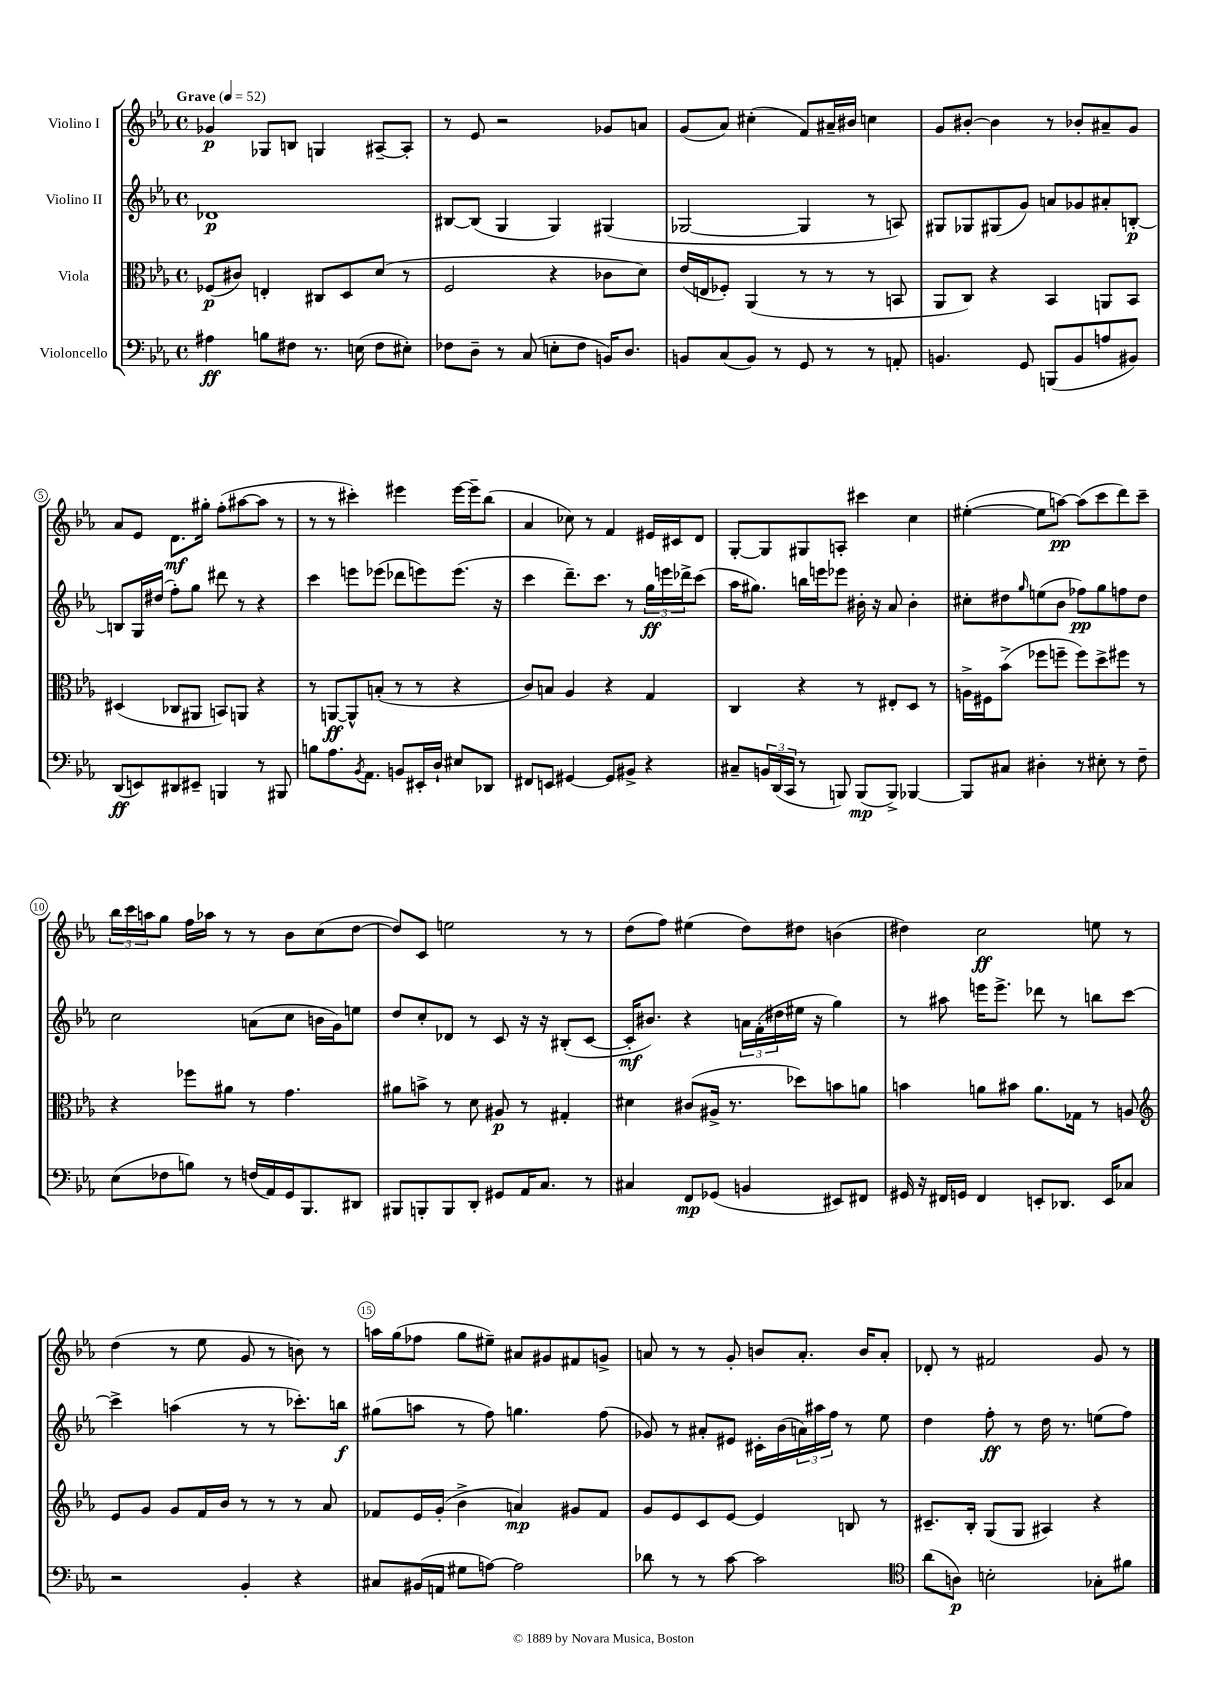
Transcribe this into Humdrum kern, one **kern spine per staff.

**kern	**dynam	**kern	**dynam	**kern	**dynam	**kern	**dynam
*part4	*part4	*part3	*part3	*part2	*part2	*part1	*part1
*staff4	*staff4	*staff3	*staff3	*staff2	*staff2	*staff1	*staff1
*I"Violoncello	*	*I"Viola	*	*I"Violino II	*	*I"Violino I	*
*clefF4	*	*clefC3	*	*clefG2	*	*clefG2	*
*k[b-e-a-]	*	*k[b-e-a-]	*	*k[b-e-a-]	*	*k[b-e-a-]	*
*M4/4	*	*M4/4	*	*M4/4	*	*M4/4	*
*met(c)	*	*met(c)	*	*met(c)	*	*met(c)	*
*MM52	*	*MM52	*	*MM52	*	*MM52	*
=1	=1	=1	=1	=1	=1	=1	=1
!	!	!	!	!	!	!LO:TX:a:B:t=Grave	!
4A#X\	ff	(8F-X/L	p	1d-X	p	4g-X/	p
.	.	8c#X/J)	.	.	.	.	.
8Bn\L	.	4En'/	.	.	.	8G-X/L	.
8F#X\J	.	.	.	.	.	8Bn/J	.
8.r	.	8C#X/L	.	.	.	4Gn/	.
.	.	8D/	.	.	.	.	.
(16En\	.	.	.	.	.	.	.
8F#\L	.	(8d/J	.	.	.	[8A#X~/L	.
8E#X'\J)	.	8r	.	.	.	8A#'/J]	.
=2	=2	=2	=2	=2	=2	=2	=2
8F-X\L	.	2F/	.	[8B#X/L	.	8r	.
8D~\J	.	.	.	(8B#/J]	.	8e-/	.
8r	.	.	.	4G/	.	2r	.
(8C/	.	.	.	.	.	.	.
8En'\L	.	4r	.	4G/)	.	.	.
8F-\J	.	.	.	.	.	.	.
16BBn/KL)	.	8c-X\L	.	(4G#X/	.	8g-X/L	.
8.D/J	.	.	.	.	.	.	.
.	.	8d\J)	.	.	.	8an/J	.
=3	=3	=3	=3	=3	=3	=3	=3
8BBn/L	.	(16e-/LL	.	[2G-X/	.	(8g/L	.
.	.	16En/J	.	.	.	.	.
(8C/	.	8F-X'/J)	.	.	.	8a-/J)	.
8BB/J)	.	(4AA-/	.	.	.	(4cc#X'\	.
8r	.	.	.	.	.	.	.
8GG/	.	8r	.	4G-/]	.	8f/L)	.
8r	.	8r	.	.	.	16a#X~/L	.
.	.	.	.	.	.	16b#X/JJ	.
8r	.	8r	.	8r	.	4ccn\	.
8AAn'/	.	8BBn/	.	8An/)	.	.	.
=4	=4	=4	=4	=4	=4	=4	=4
4.BBn/	.	8AA-/L	.	8G#X/L	.	8g/L	.
.	.	8C/J)	.	8G-X/	.	[8b#X'/J	.
.	.	4r	.	(8G#X/	.	4b#\]	.
8GG/	.	.	.	8g/J)	.	.	.
(8BBBn/L	.	4BB-/	.	8an/L	.	8r	.
8BB/	.	.	.	8g-X/	.	8b-X'/L	.
8An/	.	8AAn/L	.	8a#X'/	.	8a#X~/	.
8BB#X/J)	.	8BB-/J	.	[8Bn'/J	p	8g/J	.
!!LO:LB:g=z
=5	=5	=5	=5	=5	=5	=5	=5
(8DD/L	ff	(4D#X/	.	8Bn/L]	.	8a-/L	.
8EEn/)	.	.	.	16G/L	.	8e-/J	.
.	.	.	.	(16dd#X/JJ	.	.	.
8DD#X/	.	8C-X/L	.	8ff'\L)	.	8.d\L	mf
8EE#X~/J	.	8AA#X/J	.	8gg\J	.	.	.
.	.	.	.	.	.	16gg#X'\Jk	.
4BBBn/	.	8BBn/L)	.	8ddd#X\	.	(8ff'\L	.
.	.	8AAn/J	.	8r	.	[8aa#X\	.
8r	.	4r	.	4r	.	8aa#\J]	.
8BBB#X/	.	.	.	.	.	8r	.
=6	=6	=6	=6	=6	=6	=6	=6
8Bn\L	.	8r	.	4ccc\	.	8r	.
8.A-\	.	[8AAn/L	ff	.	.	8r	.
.	.	8AA^^/]	.	8eeen\L	.	4ccc#X'\)	.
8qBB-/	.	.	.	.	.	.	.
8.AA-\J	.	.	.	.	.	.	.
.	.	(8Bn'/J	.	(8eee-X\J	.	.	.
8BBn/L	.	8r	.	8ddd-X\L	.	4eee#X\	.
16EE#X'/L	.	8r	.	8eeen\)	.	.	.
16D`/JJ	.	.	.	.	.	.	.
8E#X/L	.	4r	.	(8.eee\J	.	[16eee#\LL	.
.	.	.	.	.	.	16eee#~\J]	.
8DD-X/J	.	.	.	.	.	(8bb-\J	.
.	.	.	.	16r	.	.	.
=7	=7	=7	=7	=7	=7	=7	=7
8FF#X/L	.	8c/L)	.	4ccc\	.	4a-/	.
8EEn/J	.	8Bn/J	.	.	.	.	.
[4GG#X/	.	4A-/	.	8.ddd~\L)	.	8cc-X\)	.
.	.	.	.	.	.	8r	.
.	.	.	.	8.ccc\J	.	.	.
8GG#/L]	.	4r	.	.	.	4f/	.
8BB#X^/J	.	.	.	8r	.	.	.
4r	.	4G/	.	24gg\LL	ff	16e#X/LL	.
.	.	.	.	24eeen\	.	.	.
.	.	.	.	.	.	16c#X/J	.
.	.	.	.	24ddd-X^\J	.	.	.
.	.	.	.	(8ccc\J	.	8d/J	.
=8	=8	=8	=8	=8	=8	=8	=8
8C#X~/L	.	4C/	.	16aa-\KL	.	[8G'/L	.
.	.	.	.	8.gg#X\J)	.	.	.
24BBn/L	.	.	.	.	.	8G/]	.
(24DD/	.	.	.	.	.	.	.
24CC/JJ	.	.	.	.	.	.	.
8r	.	4r	.	16bbn\LL	.	8G#X/	.
.	.	.	.	16eeen\J	.	.	.
8BBBn/)	.	.	.	8eee-X\J	.	8An'/J	.
(8BBB/L	mp	8r	.	16b#X'\	.	4ccc#X\	.
.	.	.	.	16r	.	.	.
8BBB^/J)	.	8E#X'/L	.	8a-/	.	.	.
[4BBB-X/	.	8D/J	.	4b#'\	.	4cc\	.
.	.	8r	.	.	.	.	.
=9	=9	=9	=9	=9	=9	=9	=9
8BBB-/L]	.	16An^\LL	.	8cc#X'\L	.	([4ee#X'\	.
.	.	16F#X\J	.	.	.	.	.
8C#X/J	.	(8b-^\J	.	8dd#X\	.	.	.
.	.	.	.	16qqgg/	.	.	.
4D#X'\	.	8ff-X\L	.	(8een\	.	8ee#\L]	.
.	.	8ffn~\J	.	8b-\J	.	[8aan\J)	pp
8r	.	8ff\L)	.	8ff-X\L)	pp	(8aa\L]	.
8E#X'\	.	8dd^\	.	8gg\	.	8ccc\	.
8r	.	8ff#X\J	.	8ffn\	.	8ddd\)	.
8F~\	.	8r	.	8dd#\J	.	8ccc~\J	.
!!LO:LB:g=z
=10	=10	=10	=10	=10	=10	=10	=10
(8E-\L	.	4r	.	2cc\	.	24bb-\LL	.
.	.	.	.	.	.	24ccc\	.
.	.	.	.	.	.	24aan\J	.
8F-X\	.	.	.	.	.	8gg\J	.
8Bn\J)	.	8ff-X\L	.	.	.	16ff\LL	.
.	.	.	.	.	.	16aa-X\JJ	.
8r	.	8a#X\J	.	.	.	8r	.
(16Fn/LL	.	8r	.	(8an\L	.	8r	.
16AA-/)	.	.	.	.	.	.	.
16GG/J	.	4.g\	.	8cc\J	.	8b-\L	.
8.BBB-/	.	.	.	.	.	.	.
.	.	.	.	16bn\LL	.	(8cc\	.
.	.	.	.	16g\J)	.	.	.
8DD#X/J	.	.	.	8een\J	.	[8dd\J	.
=11	=11	=11	=11	=11	=11	=11	=11
8BBB#X/L	.	8a#X\L	.	8dd/L	.	8dd/L])	.
8BBBn'/	.	8bn^\J	.	8cc'/	.	8c/J	.
8BBB/	.	8r	.	8d-X/J	.	2een\	.
8DD'/J	.	8d\	.	8r	.	.	.
8GG#X/L	.	8A#X/	p	8c/	.	.	.
16AA-/K	.	8r	.	16r	.	.	.
8.C/J	.	.	.	16r	.	.	.
.	.	4G#X'/	.	(8B#X'/L	.	8r	.
8r	.	.	.	[8c/J	.	8r	.
=12	=12	=12	=12	=12	=12	=12	=12
4C#X/	.	4d#X\	.	16c'/KL]	mf	(8dd\L	.
.	.	.	.	8.b#X/J)	.	.	.
.	.	.	.	.	.	8ff\J)	.
8FF/L	mp	(8c#X/L	.	4r	.	(4ee#X\	.
(8GG-X/J	.	16A#X^/Jk	.	.	.	.	.
.	.	8.r	.	.	.	.	.
4BBn/	.	.	.	24an\LL	.	8dd\L)	.
.	.	.	.	(24f'\	.	.	.
.	.	.	.	24dd#X\	.	.	.
.	.	8dd-X\L)	.	16ee#X\JJ	.	8dd#X\J	.
.	.	.	.	16r	.	.	.
8EE#X/L)	.	8bn\	.	4gg\)	.	(4bn\	.
8FF#X/J	.	8an\J	.	.	.	.	.
=13	=13	=13	=13	=13	=13	=13	=13
16GG#X/	.	4bn\	.	8r	.	4dd#X\)	.
16r	.	.	.	.	.	.	.
16FF#X/LL	.	.	.	8aa#X\	.	.	.
16GGn/JJ	.	.	.	.	.	.	.
4FF#/	.	8an\L	.	16eeen\KL	.	2cc\	ff
.	.	.	.	8.eee^\J	.	.	.
.	.	8b#X\J	.	.	.	.	.
8EEn'/L	.	8.a\L	.	8ddd-X\	.	.	.
8.DD-X/J	.	.	.	8r	.	.	.
.	.	16G-X\Jk	.	.	.	.	.
.	.	8r	.	8bbn\L	.	8een\	.
16EE/KL	.	.	.	.	.	.	.
8C-X/J	.	8An/	.	[8ccc\J	.	8r	.
!!LO:LB:g=z
=14	=14	=14	=14	=14	=14	=14	=14
*	*	*clefG2	*	*	*	*	*
2r	.	8e-/L	.	4ccc^\]	.	(4dd\	.
.	.	8g/J	.	.	.	.	.
.	.	8g/L	.	(4aan\	.	8r	.
.	.	16f/L	.	.	.	8ee-\	.
.	.	16b-/JJ	.	.	.	.	.
4BB-'/	.	8r	.	8r	.	8g/	.
.	.	8r	.	8r	.	8r	.
4r	.	8r	.	8.ccc-X'\L)	.	8bn\)	.
.	.	8a-/	.	.	.	8r	.
.	.	.	.	16bbn\Jk	f	.	.
=15	=15	=15	=15	=15	=15	=15	=15
8C#X/L	.	8f-X/L	.	(8gg#X\L	.	16aan\LL	.
.	.	.	.	.	.	(16gg\J	.
(16BB#X/L	.	16e-/L	.	8aan\J	.	8ff-X\J	.
16AAn/JJ	.	(16g'/JJ	.	.	.	.	.
8G#X\L	.	4b-^\	.	8r	.	8gg\L	.
[8An\J)	.	.	.	8ff\)	.	8ee#X~\J)	.
2A\]	.	4an/)	mp	4.ggn\	.	8a#X/L	.
.	.	.	.	.	.	8g#X/	.
.	.	8g#X/L	.	.	.	8f#X/	.
.	.	8f-/J	.	(8ff\	.	8gn^/J	.
=16	=16	=16	=16	=16	=16	=16	=16
8d-X\	.	8g/L	.	8g-X/)	.	8an/	.
8r	.	8e-/	.	8r	.	8r	.
8r	.	8c/	.	8a#X'/L	.	8r	.
[8c\	.	[8e-/J	.	8e#X/J	.	8g'/	.
2c\]	.	4e-/]	.	16c#X'\LL	.	8bn/L	.
.	.	.	.	(16b-\	.	.	.
.	.	.	.	24an\)	.	8.a'/J	.
.	.	.	.	24aa#X\	.	.	.
.	.	.	.	24ff\JJ	.	.	.
.	.	8Bn/	.	8r	.	.	.
.	.	.	.	.	.	16b/KL	.
.	.	8r	.	8ee-\	.	8a'/J	.
=17	=17	=17	=17	=17	=17	=17	=17
*clefC4	*	*	*	*	*	*	*
(8a-\L	.	8.c#X~/L	.	4dd\	.	8d-X'/	.
8An\J)	p	.	.	.	.	8r	.
.	.	16B-'/Jk	.	.	.	.	.
2Bn'\	.	(8G/L	.	8ff'\	ff	2f#X/	.
.	.	8G/J	.	8r	.	.	.
.	.	4A#X/)	.	16dd\	.	.	.
.	.	.	.	8.r	.	.	.
8G-X'\L	.	4r	.	(8een\L	.	8g/	.
8f#X\J	.	.	.	8ff\J)	.	8r	.
==	==	==	==	==	==	==	==
*-	*-	*-	*-	*-	*-	*-	*-
